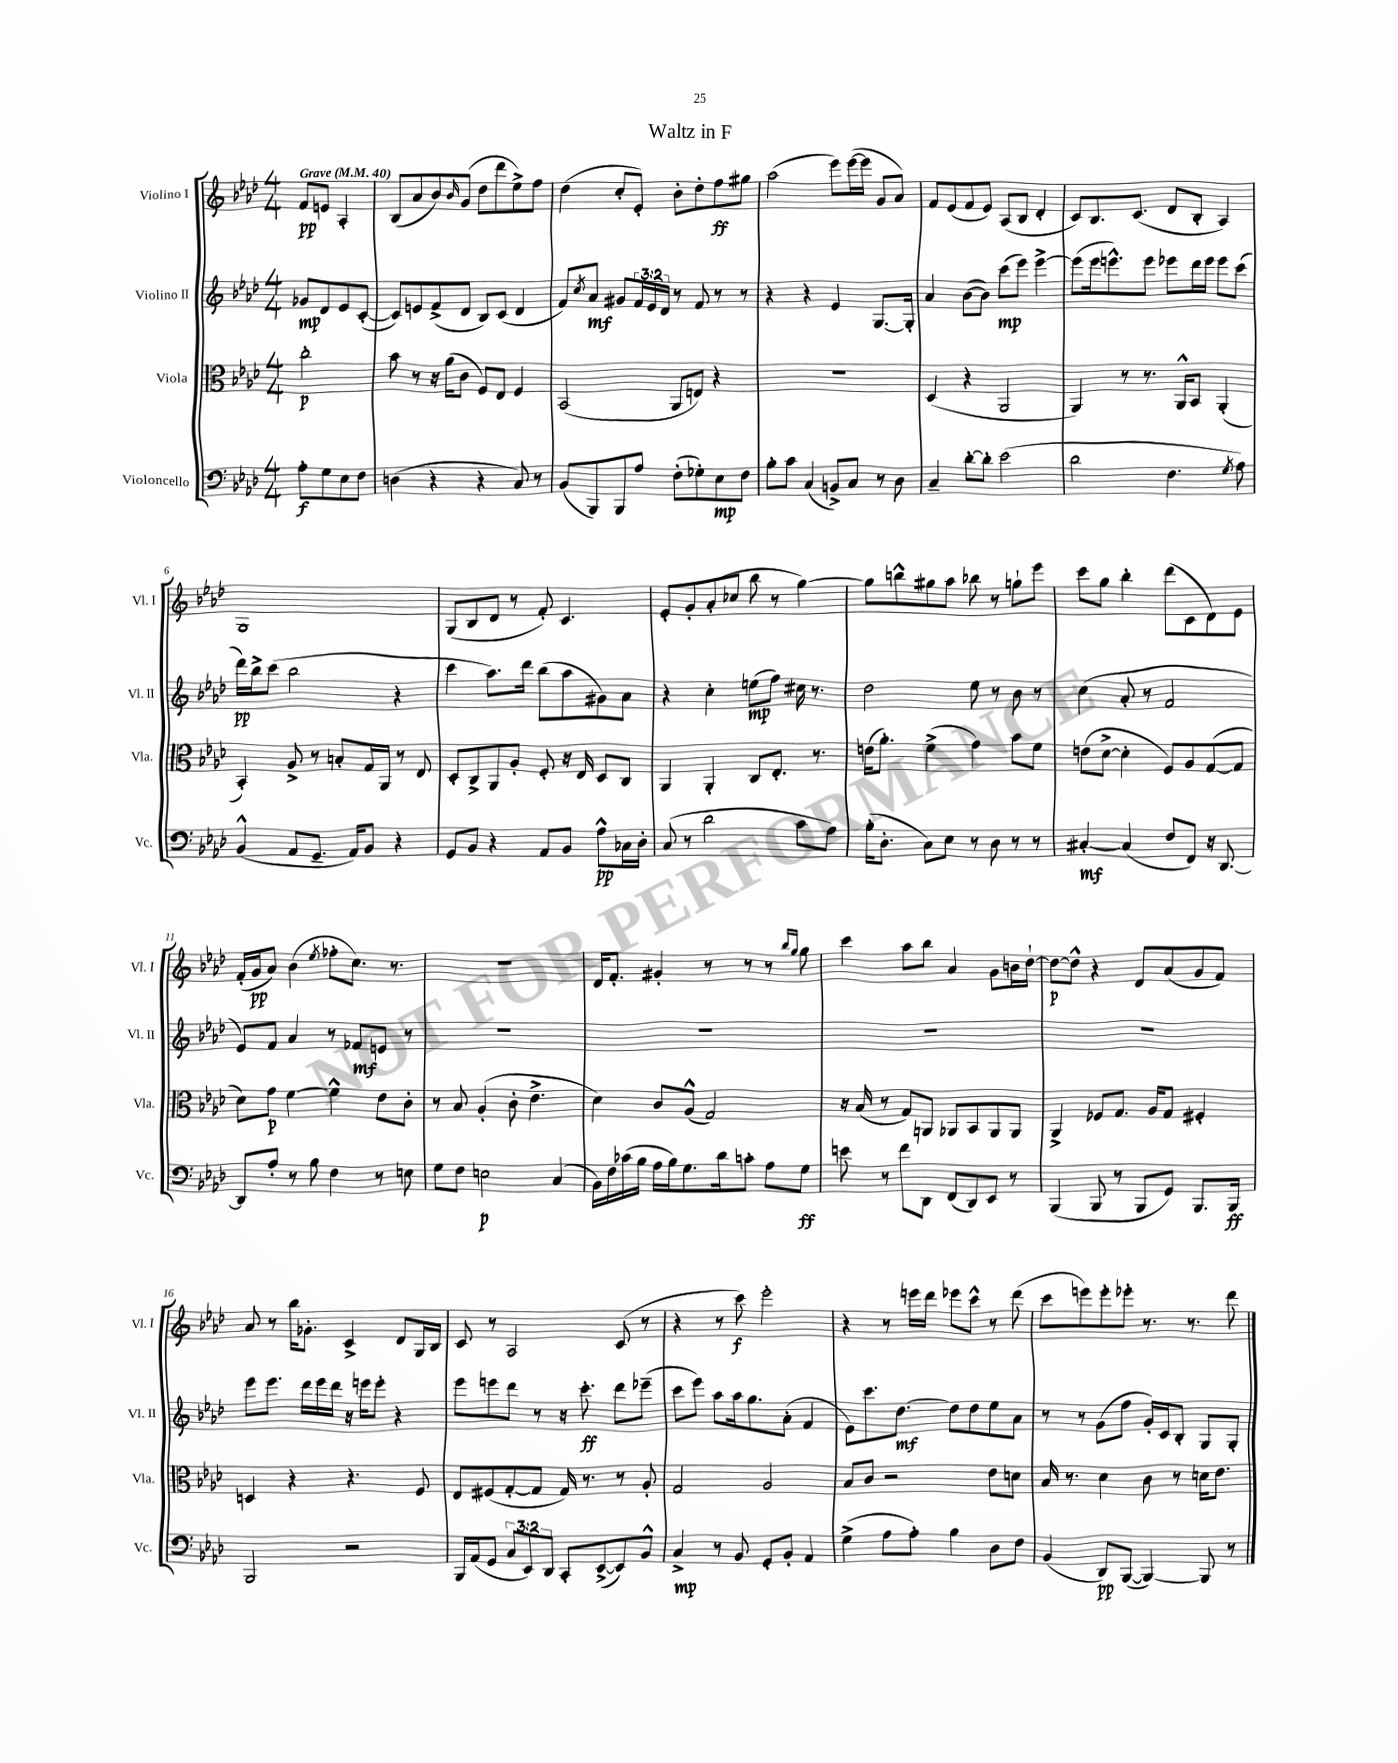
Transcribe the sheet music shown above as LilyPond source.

\header { title = "Waltz in F" }
<<
\new StaffGroup <<
\new Staff = "s0" \with { instrumentName = "Violino I" shortInstrumentName = "Vl. I" } {
    \clef treble \key aes \major \numericTimeSignature \time 4/4 \partial 2 \tempo "Grave" 4 = 40
    f'8\pp e'8 aes4-. |
    bes8( aes'8 bes'8) \grace { bes'16 } g'8( des''8 des'''8 ees''8->) f''8 |
    des''4( c''8-. ees'8-.) bes'8-. des''8-. f''8\ff gis''8 |
    aes''2( ees'''8) ees'''16~( ees'''16 g'8 aes'8) |
    f'8 ees'8( f'8 ees'8) aes8( bes8 des'4-. |
    c'8) bes8. c'8.( des'8 bes8-. aes4) |
    g1 |
    g8( bes8 des'8 r8 f'8-.) c'4. |
    ees'8-. g'8-. aes'8-.( ces''8 bes''8 r8 g''4~) |
    g''8 b''8-^ gis''8 aes''8 bes''8 r8 g''8-! ees'''8 |
    c'''8 g''8 bes''4-. des'''8( c'8 des'8) ees'8 |
    f'16-.( g'16\pp aes'8) bes'4( \acciaccatura { ees''8 } fes''8-. c''8.) r8. |
    R1 |
    des'16 f'8.-. gis'4-. r8 r8 r8 \grace { bes''16 g''16 } g''8 |
    c'''4 aes''8 bes''8 aes'4 g'8 b'16 des''16~-! |
    des''8~\p des''8-^ r4 des'8 aes'8( g'8 f'8) |
    aes'8 r8 bes''16 ges'8.-. c'4-> des'8 g16 bes16 |
    c'8 r8 aes2 c'8( r8 |
    r4 r8 c'''8\f) ees'''2-. |
    r4 r8 e'''16 des'''16 ees'''8 c'''8-^ r8 des'''8( |
    c'''8 e'''8) e'''8-. ees'''8-. r8. r8. des'''8 \bar "|." |
}
\new Staff = "s1" \with { instrumentName = "Violino II" shortInstrumentName = "Vl. II" } {
    \clef treble \key aes \major \numericTimeSignature \time 4/4 \override Staff.TupletNumber.text = #tuplet-number::calc-fraction-text \partial 2
    ges'8\mp des'8 ees'8 c'8~-.( |
    c'8) e'8 f'8->( des'8 bes8) c'8( des'4 |
    f'8) \acciaccatura { c''8 } aes'8\mf gis'8 \tuplet 3/2 { f'16 ees'16 des'16 } r8 f'8 r8 r8 |
    r4 r4 ees'4 g8.~ g16-. |
    aes'4 bes'8~( bes'8) c'''8\mp( ees'''8) ees'''4~-> |
    ees'''8( ees'''16 e'''8.-^) e'''8 ees'''8 des'''16 ees'''16 ees'''8 c'''8( |
    des'''16\pp) bes''16-> c'''8( bes''2 r4 |
    c'''4 aes''8.) des'''16 bes''8( aes''8 gis'8) aes'8 |
    r4 c''4-. e''8\mp( f''8) cis''16 r8. |
    des''2 ees''8 r8 bes'8 r8 |
    c''4( aes'8-. r8 f'2 |
    ees'8) f'8 aes'4 r8 fes'8\mf e'8 r8 |
    R1 |
    R1 |
    R1 |
    R1 |
    ees'''8 ees'''8. des'''16 ees'''16 des'''16 r16 e'''16 e'''8-. r4 |
    ees'''8 e'''8 des'''8 r8 r16 c'''8.-.\ff des'''8 ees'''8--( |
    c'''8 ees'''8) aes''8 aes''16 g''8. aes'8-.( f'4 |
    ees'8) c'''8. des''8.~\mf des''8 des''8 ees''8 aes'8 |
    r8 r8 g'8( f''8 g'16-.) c'16 bes8-. g8 g8-. \bar "|." |
}
\new Staff = "s2" \with { instrumentName = "Viola" shortInstrumentName = "Vla." } {
    \clef alto \key aes \major \numericTimeSignature \time 4/4 \partial 2
    c''2-.\p |
    bes'8 r8 r16 aes'16( c'8 f8) ees8 f4 |
    bes,2( aes,8 e8) r4 |
    R1 |
    des4( r4 aes,2 |
    aes,4) r8 r8. aes,16-^ bes,8 aes,4-.( |
    bes,4-.) aes8-> r8 b8-. g16 aes,16 r8 ees8 |
    des8-. c8-> aes,8 aes8-. f8-. r16 ees16 des8 c8 |
    aes,4 aes,4-. c8 ees8.-. r8. |
    e'16( aes'8.-.) f'4->( g'4) bes'8 f'8 |
    e'8( des'8~-> des'4-. f8) aes8 g8~( g8 |
    des'8) g'8\p f'4~ f'4-^ ees'8 c'8-. |
    r8 bes8 aes4-.( c'8-. ees'4.-> |
    des'4) c'8 aes8-^( g2) |
    r16 bes16( r8 g8) a,8 aes,8 bes,8 aes,8 aes,8 |
    aes,4-> fes8 g8. aes16 g8 fis4-. |
    d4 r4 r4. f8 |
    ees8 fis8( g8~-. g8 g16) r8. r8 aes8-. |
    g2 aes2 |
    bes8 c'8 r2 ees'8 d'8 |
    bes16 r8. des'4 c'8 r8 d'16 ees'8. \bar "|." |
}
\new Staff = "s3" \with { instrumentName = "Violoncello" shortInstrumentName = "Vc." } {
    \clef bass \key aes \major \numericTimeSignature \time 4/4 \override Staff.TupletNumber.text = #tuplet-number::calc-fraction-text \partial 2
    aes8-.\f g8 ees8 f8 |
    d4( r4 r4 c8) r8 |
    bes,8( bes,,8) bes,,8 aes8 f8-.( ges8-.) ees8\mp f8 |
    bes8-. c'8 c4( b,8->) c8 r8 des8 |
    c4-- des'8~-. des'8-. ees'2( |
    des'2 f4. \acciaccatura { g8 } aes8) |
    bes,4-^( aes,8 g,8.-- aes,16) bes,8 r4 |
    g,8 bes,8 r4 aes,8 bes,8 aes8-^\pp ces16 des16-. |
    c8( r8 des'2 c'8 aes8) |
    bes16-.( des8.-. c8) ees8 r8 des8 r8 r8 |
    cis4~-.\mf cis4( f8 f,8) r16 des,8.~ |
    des,8 aes8-. r8 bes8 f4 r8 e8 |
    g8 f8 e2\p c4( |
    bes,16) f16 ces'16( bes16 aes16 bes16) g8. des'16 c'8-. aes8 g8\ff |
    e'8 r8 f'8 des,8 f,8( des,8) ees,8 r8 |
    bes,,4( bes,,8 r8 bes,,8 g,8) bes,,8. bes,,16\ff |
    bes,,2 r2 |
    bes,,16 aes,16( g,8 \tuplet 3/2 { c8 ees,8) des,8 } c,8-. ees,8~->( ees,8) bes,8-^ |
    c4->\mp r8 bes,8 g,8-. bes,8-. aes,4 |
    g4->( aes8 aes8-.) bes4 des8 f8 |
    bes,4( des,8\pp) bes,,8~( bes,,4~) bes,,8 r8 \bar "|." |
}
>>
>>
